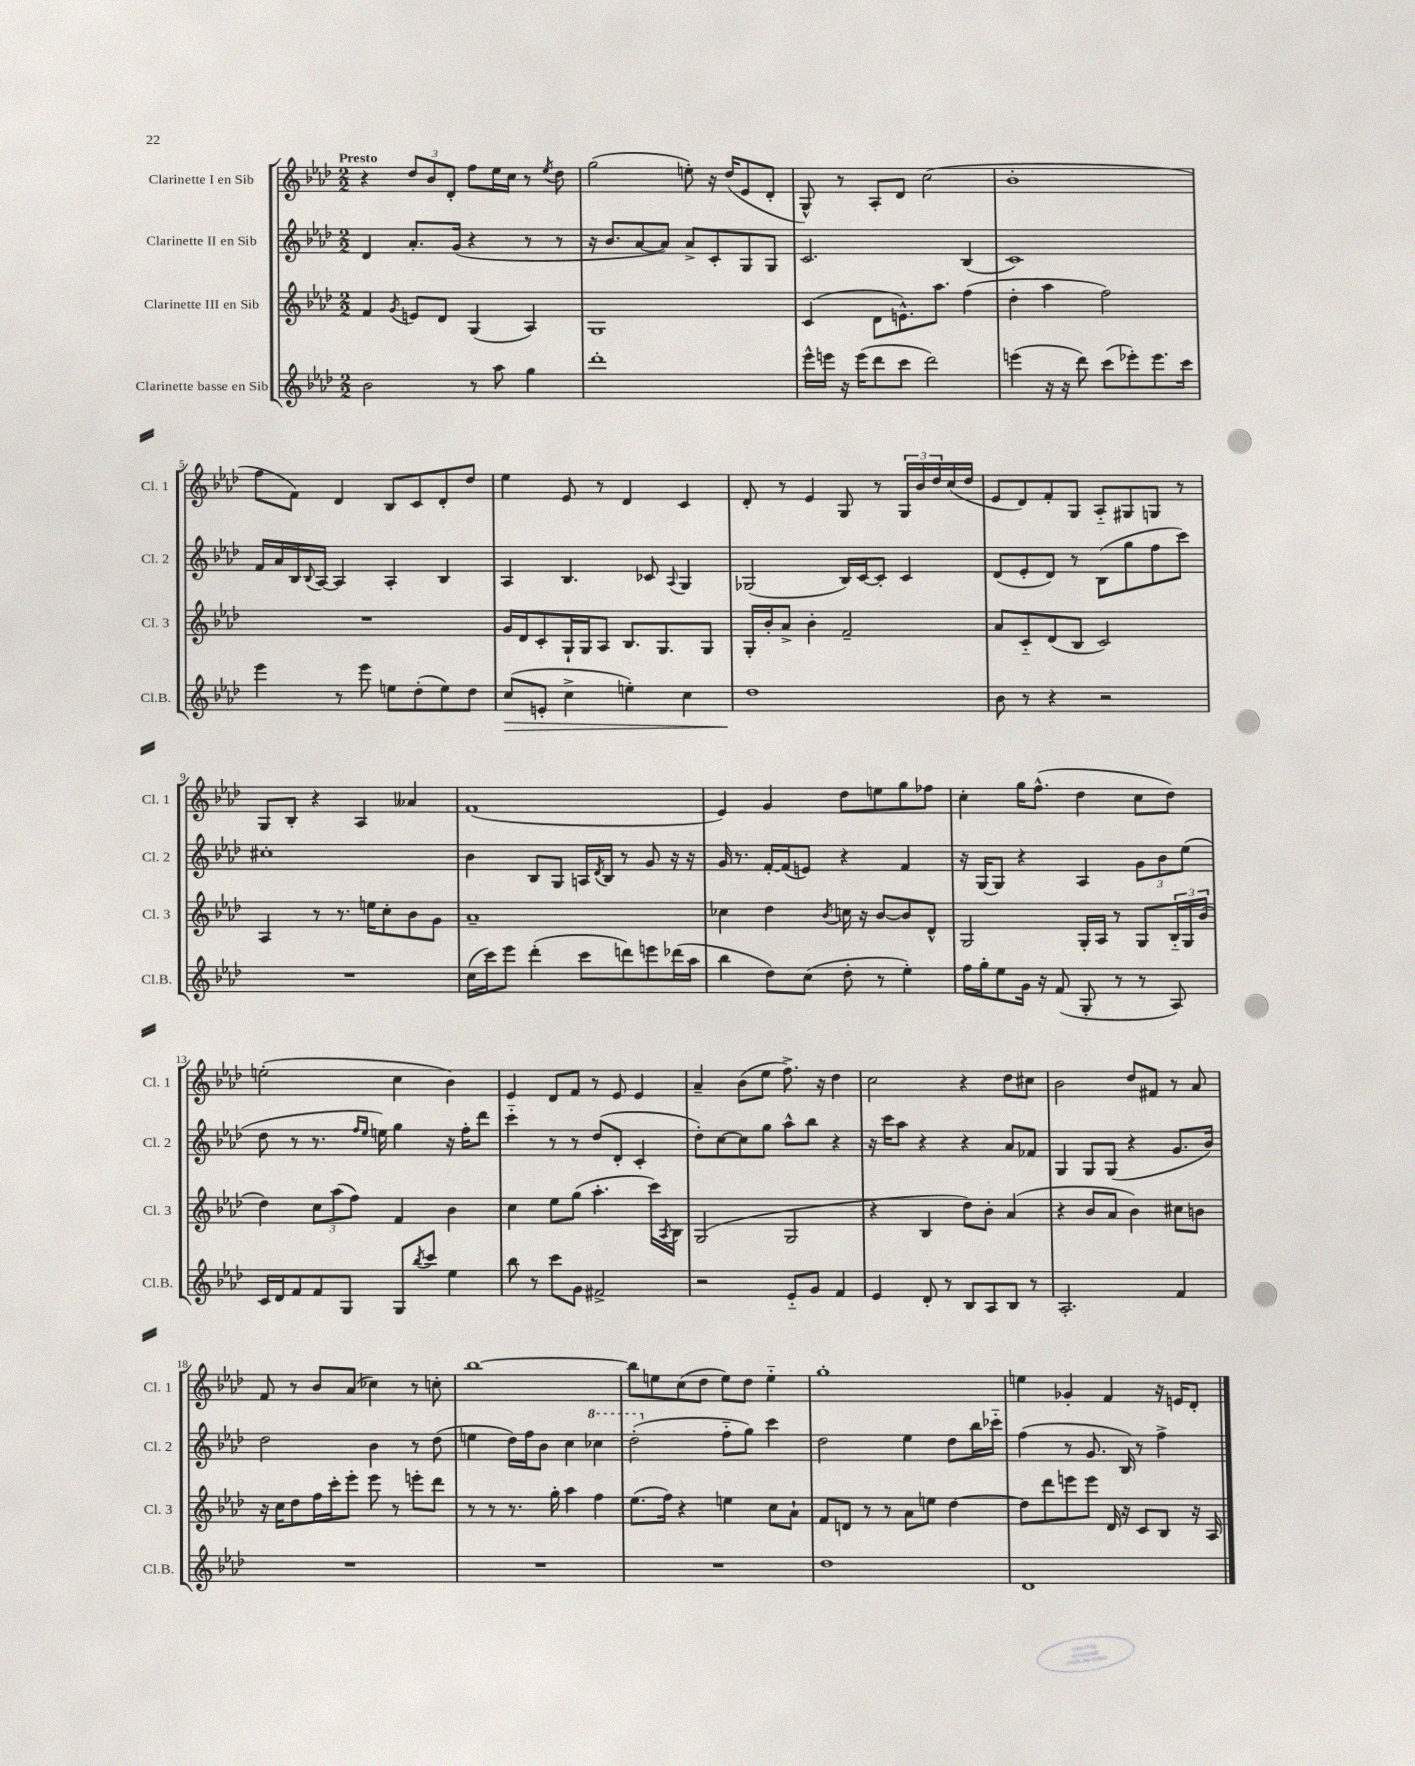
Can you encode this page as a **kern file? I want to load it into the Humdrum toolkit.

**kern	**kern	**kern	**kern
*staff4	*staff3	*staff2	*staff1
*clefG2	*clefG2	*clefG2	*clefG2
*k[b-e-a-d-]	*k[b-e-a-d-]	*k[b-e-a-d-]	*k[b-e-a-d-]
*M2/2	*M2/2	*M2/2	*M2/2
2b-	4f	4d-	4r
.	8qg	.	.
.	8e	8.a-'	12dd-
.	.	.	12b-
.	8d-	.	.
.	.	.	12d-'
.	.	(16g	.
8r	(4G	4r	8ff
8aa-	.	.	16ee-
.	.	.	16cc
4gg	4A-)	8r	8r
.	.	.	8qee-
.	.	8r	8dd-
=	=	=	=
1ddd-'	1G	16r	(2gg
.	.	8.b-	.
.	.	[8a-	.
.	.	8a-])	.
.	.	8a-^	8ee')
.	.	8c'	16r
.	.	.	(16dd-
.	.	8G	8e-
.	.	8G	8d-'
=	=	=	=
16eee-^^	(4c	2.c	8G^^)
16eee	.	.	.
16r	.	.	8r
(16eee	.	.	.
8ddd-	8d-	.	8A-'
8ccc	8.e^^)	.	8d-
2ddd-)	.	.	(2cc
.	8.aa-	.	.
.	(4ff	(4B-	.
=	=	=	=
(4eee	4dd-'	1c)	1b-'
16r	4aa-	.	.
16r	.	.	.
8ddd-)	.	.	.
(8ccc	2ff)	.	.
8eee-')	.	.	.
8.eee-	.	.	.
16ccc	.	.	.
=	=	=	=
4eee-	1r	16f	8ff
.	.	16a-	.
.	.	16B-	8f)
.	.	8qqB-	.
.	.	[16A-	.
8r	.	4A-]	4d-
8eee-	.	.	.
8ee	.	4A-'	8B-
(8dd-'	.	.	8c
8ee)	.	4B-	8d-'
8dd-	.	.	8dd-
=	=	=	=
(8cc	16g	4A-	4ee-
.	16d-	.	.
8e'	8c'	.	.
4cc^	16G`	4.B-	8e-
.	16G	.	.
.	8A-	.	8r
4ee')	8.B-	.	4d-
.	.	8c-	.
.	8.G	.	.
.	.	8qqA-	.
4cc	.	4G	4c
.	8G	.	.
=	=	=	=
1dd-	16G'	(2G-	8d-'
.	16b-'	.	.
.	8a-^	.	8r
.	4b-'	.	4e-
.	2f~	16B-)	8G
.	.	[16c	.
.	.	8c']	8r
.	.	4c	24G
.	.	.	24b-
.	.	.	24dd-
.	.	.	(16cc
.	.	.	16dd-
=	=	=	=
8b-	8a-	(8d-	8e-
8r	8c'~	8e-'	8d-)
4r	(8d-	8d-)	8f'
.	8B-	8r	8G
2r	2c)	(8B-	8A-'~
.	.	8gg	8G#
.	.	8ff	8G
.	.	8ccc)	8r
=	=	=	=
1r	4A-	1cc#'	8G
.	.	.	8B-'
.	8r	.	4r
.	8.r	.	.
.	.	.	4A-
.	16ee	.	.
.	8cc'	.	.
.	8b-	.	4a--
.	8g	.	.
=	=	=	=
(16cc	1a-~	4b-	(1f
16ccc)	.	.	.
8eee-	.	.	.
(4ddd-'	.	8B-	.
.	.	8G	.
8ccc	.	16A	.
.	.	8qd-	.
.	.	16B-	.
8ddd)	.	8r	.
8eee	.	8g	.
(16ddd-	.	16r	.
16aa-	.	16r	.
=	=	=	=
4bb-	4cc-	16g	4e-)
.	.	8.r	.
8dd-)	4dd-	[16f'	4g
.	.	(16f]	.
(8cc	.	8e)	.
.	8qb-	.	.
8dd-'	16cc	4r	8dd-
.	16r	.	.
8r	[8b-	.	8ee
4ee-')	8b-]	4f	8gg
.	8d-^^	.	8ff-
=	=	=	=
16ff	2G	16r	4cc'
16gg'	.	[16G	.
8ee-	.	8G]	.
16g	.	4r	16gg
16r	.	.	(8.ff^^
(8f	.	.	.
8G'	16G'	4A-	4dd-
.	16A-	.	.
8r	8r	.	.
8r	8G	12g	8cc
.	.	12b-	.
8A-)	24B-'~	.	8dd-)
.	24G	(12ee-	.
.	(24b-	.	.
=	=	=	=
16c	4dd-)	8dd-	(2ee'
16d-	.	.	.
8f	.	8r	.
8f	12cc	8.r	.
.	(12aa-	.	.
8G	.	.	.
.	12ff)	.	.
.	.	16qqff	.
.	.	16qqee-	.
.	.	16ee)	.
8G	4f	4gg	4cc
8qbb-	.	.	.
8ccc	.	.	.
4ee-	4b-	16r	4b-)
.	.	16ff'	.
.	.	8ddd-	.
=	=	=	=
8bb-	4cc	4ccc'~	4e-
8r	.	.	.
8ccc	8ee-	8r	8d-
8g	(8gg	8r	8f
2f#^	4.aa-'	(8dd-	8r
.	.	8d-'	8e-
.	.	4c'	4e-
.	16ccc)	.	.
.	8qA-	.	.
.	16B-	.	.
=	=	=	=
2r	(2G	8dd-')	4a-~
.	.	[8cc	.
.	.	8cc]	(8b-
.	.	8gg	8ee-
8e-'~	2G	8aa-^^	8.ff^)
8g	.	8bb-	.
.	.	.	16r
4f	.	4r	4dd-
=	=	=	=
4e-	4r	16r	2cc
.	.	16ccc	.
.	.	8aa-	.
8d-'	4B-	4r	.
8r	.	.	.
8B-	8dd-)	4r	4r
8A-	8b-'	.	.
8B-	(4a-	8a-	8dd-
8r	.	8f-	8cc#
=	=	=	=
2.A-'	4r	4G	2b-
.	8b-	8G	.
.	8a-	(8G	.
.	4b-)	4r	8dd-
.	.	.	8f#
4f	8cc#	8.g	8r
.	8b	.	8a-
.	.	16b-)	.
=	=	=	=
1r	16r	2dd-	8f
.	16cc	.	.
.	8dd-	.	8r
.	16ff	.	8b-
.	16ccc'	.	.
.	8eee-'	.	(8a-
.	8eee-	4b-	4cc-)
.	8r	.	.
.	8eee'	8r	8r
.	8ddd-	(8dd-	8cc'
=	=	=	=
1r	8r	4ee	[1bb-
.	8r	.	.
.	8.r	16dd-)	.
.	.	16ff	.
.	.	8b-	.
.	16gg'	.	.
.	4aa-	4cc	.
.	4ff	4ccc-	.
=	=	=	=
1r	(8.ee-	(2ddd-'	8bb-]
.	.	.	8ee
.	16ff)	.	.
.	4r	.	(8cc
.	.	.	8dd-
.	4ee	8ff'~	8ee)
.	.	8gg)	8dd-
.	8cc	4ccc	4ee'~
.	8a-`	.	.
=	=	=	=
1dd-	8f	2dd-	1gg'
.	8d	.	.
.	8r	.	.
.	8r	.	.
.	8a-	4ee-	.
.	8ee	.	.
.	[4dd-	8dd-	.
.	.	16bb-	.
.	.	16ccc-'~	.
=	=	=	=
1d-	8dd-]	(4ff	4ee
.	8ddd-	.	.
.	8eee	8r	4g-'
.	8eee	8.g	.
.	16d-	.	4f
.	16r	16B-)	.
.	8c	8r	.
.	8B-	4ff^	16r
.	.	.	16e
.	16r	.	8d-'
.	16A-	.	.
==	==	==	==
*-	*-	*-	*-
